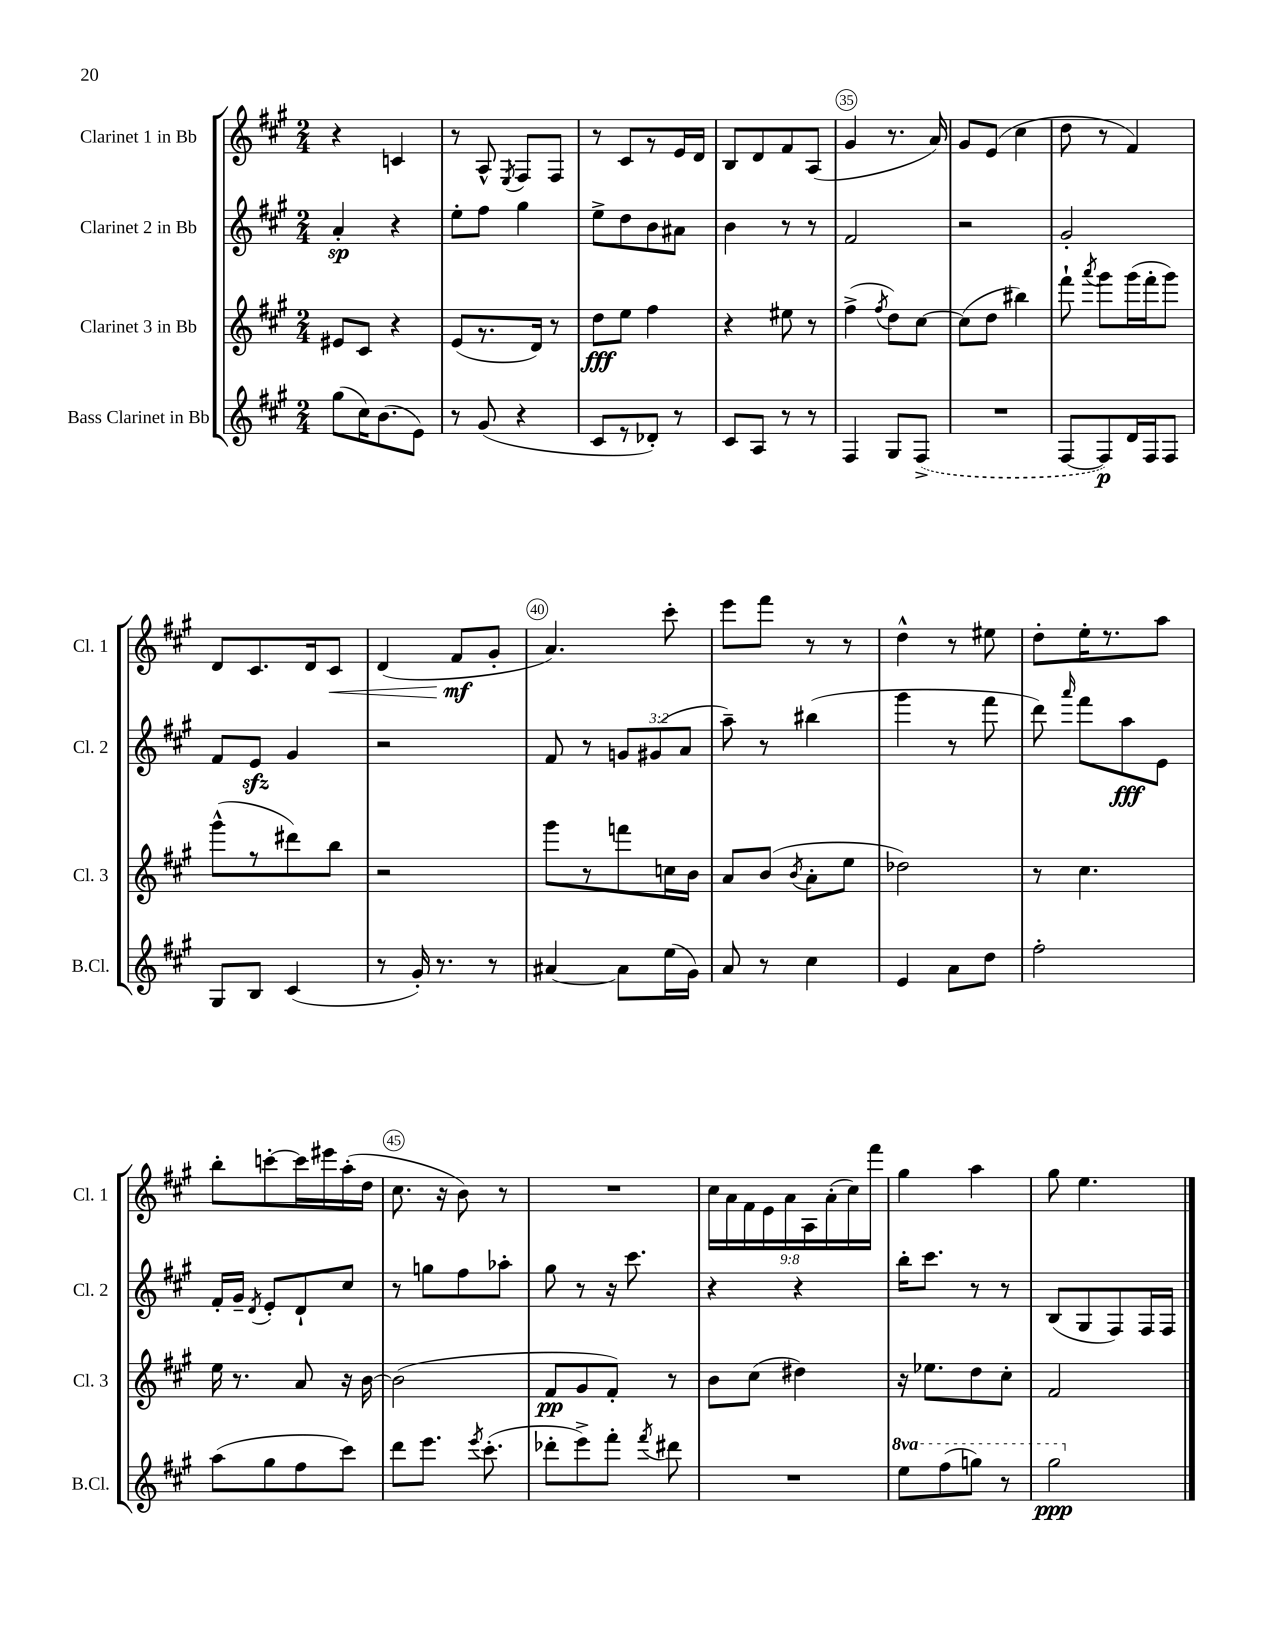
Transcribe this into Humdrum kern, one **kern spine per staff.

**kern	**kern	**kern	**kern
*staff4	*staff3	*staff2	*staff1
*clefG2	*clefG2	*clefG2	*clefG2
*k[f#c#g#]	*k[f#c#g#]	*k[f#c#g#]	*k[f#c#g#]
*M2/4	*M2/4	*M2/4	*M2/4
(8gg#\L	8e#/L	4a'/	4r
16cc#\K)	8c#/J	.	.
(8.b\	.	.	.
.	4r	4r	4c/
8e\J)	.	.	.
=	=	=	=
8r	(8e/L	8ee'\L	8r
(8g#/	8.r	8ff#\J	8A^^/
.	.	.	8qE/
4r	.	4gg#\	8F#/L
.	16d/Jk)	.	.
.	8r	.	8F#/J
=	=	=	=
8c#/L	8dd\L	8ee^\L	8r
8r	8ee\J	8dd\	8c#/L
8d-'/J)	4ff#\	8b\	8r
8r	.	8a#\J	16e/L
.	.	.	16d/JJ
=	=	=	=
8c#/L	4r	4b\	8B/L
8A/J	.	.	8d/
8r	8ee#\	8r	8f#/
8r	8r	8r	(8A/J
=	=	=	=
4F#/	(4ff#^\	2f#/	4g#/
.	8qff#/	.	.
8G#/L	8dd\L)	.	8.r
(8F#^/J	[8cc#\J	.	.
.	.	.	16a/)
=	=	=	=
2r	(8cc#\]L	2r	8g#/L
.	8dd\J	.	(8e/J
.	4bb#\)	.	4cc#\
=	=	=	=
[8F#/L	8fff#`\	2g#'/	8dd\
.	8qaaa/	.	.
8F#/])	8ggg#\L	.	8r
16d/L	(16ggg#\L	.	4f#/)
16F#/J	16fff#'\J	.	.
8F#/J	8ggg#\J)	.	.
=	=	=	=
8G#/L	(8ggg#^^\L	8f#/L	8d/L
8B/J	8r	8e/J	8.c#/
(4c#/	8ddd#\)	4g#/	.
.	.	.	16d/k
.	8bb\J	.	8c#/J
=	=	=	=
8r	2r	2r	(4d/
16g#'/)	.	.	.
8.r	.	.	.
.	.	.	8f#/L
8r	.	.	8g#'/J
=	=	=	=
[4a#/	8ggg#\L	8f#/	4.a/)
.	8r	8r	.
8a#\]L	8fff\	12g/L	.
.	.	(12g#/	.
(16ee\L	16cc\L	.	8ccc#'\
.	.	12a/J	.
16g#\JJ)	16b\JJ	.	.
=	=	=	=
8a/	8a/L	8aa~\)	8eee\L
8r	(8b/J	8r	8fff#\J
.	8qb/	.	.
4cc#\	8a'\L	(4bb#\	8r
.	8ee\J	.	8r
=	=	=	=
4e/	2dd-\)	4ggg#\	4dd^^\
8a\L	.	8r	8r
8dd\J	.	8fff#\	8ee#\
=	=	=	=
2ff#'\	8r	8ddd\)	8dd'\L
.	.	16qqaaa/	.
.	4.cc#\	8fff#\L	16ee'\K
.	.	.	8.r
.	.	8aa\	.
.	.	8e\J	8aa\J
=	=	=	=
(8aa\L	16ee\	16f#'/LL	8bb'\L
.	8.r	16g#~/JJ	.
.	.	8qd/	.
8gg#\	.	8e'/L	[8ccc'\
8ff#\	8a/	8d`/	16ccc\]L
.	.	.	16eee#\
8ccc#\J)	16r	8cc#/J	(16aa'\
.	[16b\	.	16dd\JJ
=	=	=	=
8ddd\L	(2b\]	8r	8.cc#\
8.eee\J	.	8gg\L	.
.	.	.	16r
.	.	8ff#\	8b\)
8qeee/	.	.	.
(8.ccc#'\	.	.	.
.	.	8aa-'\J	8r
=	=	=	=
8ddd-'\L	8f#/L	8gg#\	2r
8eee^\)	8g#/	8r	.
8fff#'\J	8f#'/J)	16r	.
.	.	8.ccc#\	.
8qfff#/	.	.	.
8ddd#\	8r	.	.
=	=	=	=
2r	8b\L	4r	18cc#\LL
.	.	.	18a\
.	.	.	18f#\
.	(8cc#\J	.	.
.	.	.	18e\
.	.	.	18a\
.	4dd#\)	4r	.
.	.	.	18A\
.	.	.	(18a'\
.	.	.	18cc#\)
.	.	.	18fff#\JJ
=	=	=	=
8eee\L	16r	16bb'\LK	4gg#\
.	8.ee-\L	8.ccc#\J	.
(8fff#\	.	.	.
8ggg\J)	8dd\	8r	4aa\
8r	8cc#'\J	8r	.
=	=	=	=
2ggg#\	2f#/	(8B/L	8gg#\
.	.	8G#/	4.ee\
.	.	8F#/)	.
.	.	16F#/L	.
.	.	16F#/JJ	.
==	==	==	==
*-	*-	*-	*-
